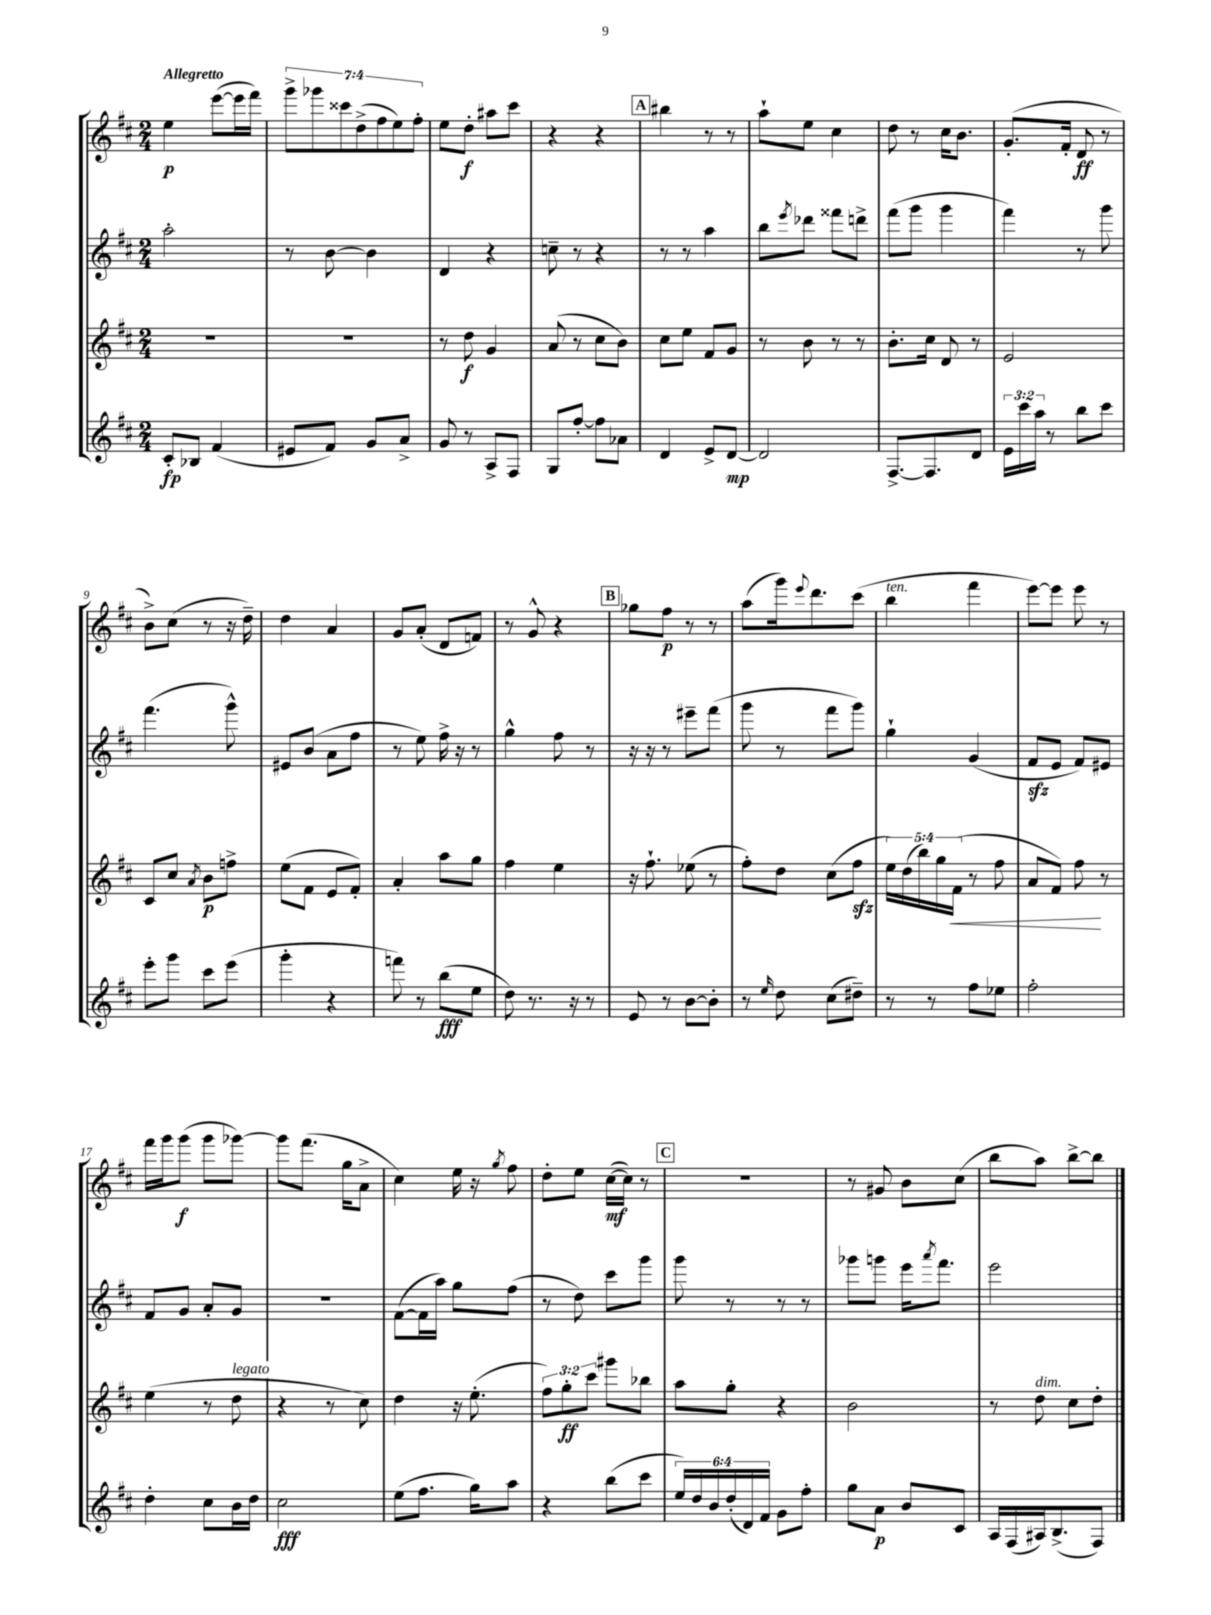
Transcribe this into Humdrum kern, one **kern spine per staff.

**kern	**kern	**kern	**kern
*staff4	*staff3	*staff2	*staff1
*clefG2	*clefG2	*clefG2	*clefG2
*k[f#c#]	*k[f#c#]	*k[f#c#]	*k[f#c#]
*M2/4	*M2/4	*M2/4	*M2/4
8c#'/L	2r	2aa'\	4ee\
8B-/J	.	.	.
(4f#/	.	.	([8eee\L
.	.	.	16eee\]L
.	.	.	16fff#\JJ)
=	=	=	=
8e#/L	2r	8r	14ggg^\L
.	.	.	14ggg-\
8f#/J)	.	[8b\	.
.	.	.	14ccc##\
.	.	.	(14dd^\
8g/L	.	4b\]	.
.	.	.	14ff#\
.	.	.	14ee\)
8a^/J	.	.	.
.	.	.	14ff#'\J
=	=	=	=
8g/	8r	4d/	8ee\L
8r	8dd\	.	8dd'\J
8A^/L	4g/	4r	8aa#\L
8F#/J	.	.	8ccc#\J
=	=	=	=
8G/L	(8a/	8cc~\	4r
[8ff#'/J	8r	8r	.
8ff#\]L	8cc#\L	4r	4r
8a-\J	8b\J)	.	.
=	=	=	=
4d/	8cc#\L	8r	4bb#\
.	8ee\J	8r	.
8e^/L	8f#/L	4aa\	8r
[8d/J	8g/J	.	8r
=	=	=	=
2d/]	8r	8bb\L	8aa`\L
.	.	8qeee/	.
.	8b\	8ddd-\J	8ee\J
.	8r	8fff##\L	4cc#\
.	8r	8ddd^\J	.
=	=	=	=
[8.F#^/L	8.b'\L	(8fff#\L	8dd\
.	.	8ggg\J	8r
8.F#/]	16cc#\Jk	.	.
.	8d/	4ggg\	16cc#\LK
.	.	.	8.b\J
8d/J	8r	.	.
=	=	=	=
24e\LL	2e/	4fff#\)	(8.g'/L
24ccc#\	.	.	.
24aa\JJ	.	.	.
8r	.	.	.
.	.	.	16f#'/Jk
8bb\L	.	8r	8d/
8ccc#\J	.	8ggg\	8r
=	=	=	=
8eee'\L	8c#/L	(4.fff#\	8b^\L)
8ggg\J	8cc#/J	.	(8cc#\J
.	8qa/	.	.
8ccc#\L	8b\L	.	8r
(8eee\J	8ff^\J	8ggg^^\)	16r
.	.	.	16dd~\)
=	=	=	=
4ggg'\	(8ee\L	8e#/L	4dd\
.	8f#\J	(8b/J	.
4r	8e/L	8a\L	4a/
.	8f#'/J)	8ff#\J	.
=	=	=	=
8fff\)	4a'/	8r	8g/L
8r	.	8ee\)	(8a'/J
(8bb\L	8aa\L	16ff#^\	8d/L
.	.	16r	.
8ee\J	8gg\J	8r	8f/J)
=	=	=	=
8dd\)	4ff#\	4gg^^\	8r
8.r	.	.	8g^^/
.	4ee\	8ff#\	4r
16r	.	.	.
8r	.	8r	.
=	=	=	=
8e/	16r	16r	8gg-\L
.	8.ff#`\	16r	.
8r	.	8r	8ff#\J
[8b\L	(8ee-\	8eee#~\L	8r
8b'\]J	8r	(8fff#\J	8r
=	=	=	=
8r	8ff#'\L)	8ggg\	(8aa\L
16qqee/	.	.	.
8dd\	8dd\J	8r	16ggg\k)
.	.	.	8qqeee/
.	.	.	8.ddd\
(8cc#\L	(8cc#\L	8fff#\L	.
8dd#~\J)	8ff#\J	8ggg\J)	(8ccc#\J
=	=	=	=
8r	20ee\LL)	4gg`\	4bb\
.	(20dd\	.	.
.	20bb\)	.	.
8r	.	.	.
.	20gg\	.	.
.	(20f#\JJ	.	.
8ff#\L	8r	(4g/	4fff#\
8ee-\J	8ff#\	.	.
=	=	=	=
2ff#'\	8a/L	8f#/L	[8eee\L)
.	8f#/J)	8e/J	8eee\]J
.	8ff#\	8f#/L)	8eee\
.	8r	8e#/J	8r
=	=	=	=
4dd'\	(4ee\	8f#/L	16fff#\LL
.	.	.	16ggg\J
.	.	8g/J	(8ggg\J
8cc#\L	8r	8a'/L	8ggg\L
16b\L	8dd\	8g/J	[8ggg-\J)
16dd\JJ	.	.	.
=	=	=	=
2cc#\	4r	2r	8ggg-\]L
.	.	.	(8.fff#\J
.	8r	.	.
.	.	.	16gg\LK
.	8cc#\)	.	8a^\J
=	=	=	=
(8ee\L	4dd\	([8f#\L	4cc#\)
8.ff#\J	.	16f#\]L	.
.	.	16aa\JJ)	.
.	16r	8gg\L	16ee\
16gg\LK)	(8.ee'\	.	16r
.	.	.	8qgg/
8aa\J	.	(8ff#\J	8ff#\
=	=	=	=
4r	12ff#\L)	8r	8dd'\L
.	12gg'\	.	.
.	.	8dd\)	8ee\J
.	12ccc#\J	.	.
(8bb\L	8ggg#\L	8ccc#\L	([16cc#\LL
.	.	.	16cc#\]JJ)
8ccc#\J	8bb-\J	8ggg\J	8r
=	=	=	=
24ee/LL)	8aa\L	8ggg\	2r
24dd/	.	.	.
24b/	.	.	.
(24dd'/	8gg'\J	8r	.
24d/)	.	.	.
24f#/JJ	.	.	.
8g\L	4r	8r	.
8ff#'\J	.	8r	.
=	=	=	=
8gg\L	2b\	8ggg-\L	8r
8a\J	.	8ggg\J	8g#/
8b/L	.	16eee\LK	8b\L
.	.	8qaaa/	.
.	.	8.fff#\J	.
8c#/J	.	.	(8cc#\J
=	=	=	=
16A/LL	8r	2eee\	8bb\L
(16F#/	.	.	.
16A#/J)	8dd\	.	8aa\J)
(8.B^/	.	.	.
.	8cc#\L	.	[8bb^\L
8F#/J)	8dd'\J	.	8bb\]J
==	==	==	==
*-	*-	*-	*-
